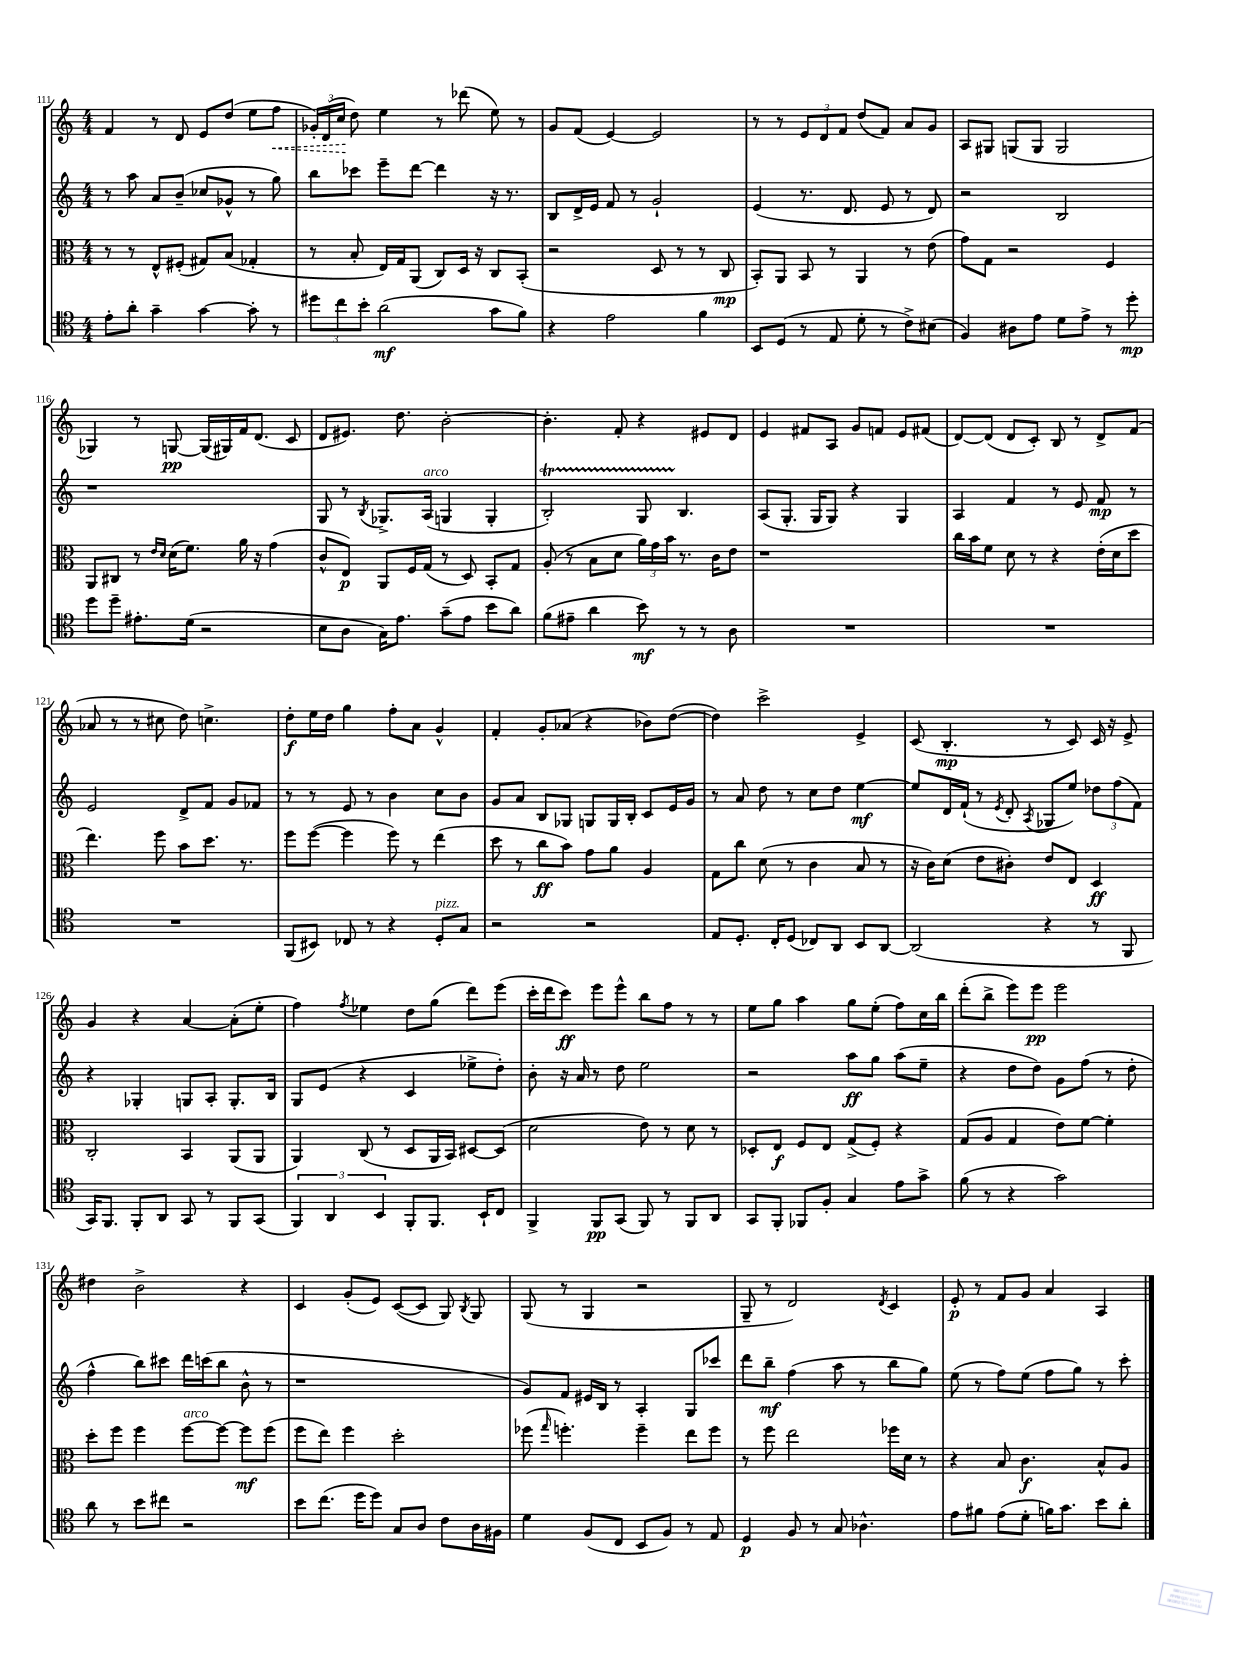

**kern	**kern	**kern	**kern
*staff4	*staff3	*staff2	*staff1
*clefC4	*clefC3	*clefG2	*clefG2
*k[]	*k[]	*k[]	*k[]
*M4/4	*M4/4	*M4/4	*M4/4
8e'\L	8r	8r	4f/
8a'\J	8r	8aa\	.
4g~\	8E^^/L	8a/L	8r
.	(8F#'/J	(8b~/J	8d/
[4g\	8G#/L)	8cc-/L	8e/L
.	(8B/J	8g-^^/J	(8dd/J
8g'\]	4G-'/	8r	8ee\L
8r	.	8gg\)	8ff\J
=	=	=	=
12dd#\L	8r	8bb\L	24g-'/LL)
.	.	.	(24d/
12cc\	.	.	24cc/JJ
.	8B'/	8ccc-\J	8dd\)
12b'\J	.	.	.
(2a\	16E/LL)	8eee~\L	4ee\
.	16G/J	.	.
.	(8AA/J	[8ddd\J	.
.	8C/L)	4ddd\]	8r
.	16D/Jk	.	(8ddd-\
.	16r	.	.
8g\L	8C/L	16r	8ee\)
.	.	8.r	.
8f\J)	(8BB'/J	.	8r
=	=	=	=
4r	2r	8B/L	8g/L
.	.	16d^/L	(8f/J
.	.	16e/JJ	.
2e\	.	8f/	[4e/)
.	.	8r	.
.	8D/	2g`/	2e/]
.	8r	.	.
4f\	8r	.	.
.	8C/	.	.
=	=	=	=
8BB/L	8BB'/L)	(4e/	8r
(8D/J	8AA/J	.	8r
8r	8BB/	8.r	12e/L
.	.	.	12d/
8E/	8r	.	.
.	.	.	12f/J
.	.	8.d/	.
8d'\	4AA/	.	(8dd/L
8r	.	8e/	8f/J)
8c^\L)	8r	8r	8a/L
(8B#\J	(8e\	8d/)	8g/J
=	=	=	=
4F/)	8g\L)	2r	8A/L
.	8G\J	.	8G#/J
8A#\L	2r	.	(8G/L
8e\J	.	.	8G/J
8d\L	.	2B/	2G/
8e^\J	.	.	.
8r	4F/	.	.
8dd'\	.	.	.
=	=	=	=
8dd\L	8AA/L	1r	4G-/)
8dd~\J	8C#/J	.	.
8.e#'\L	8r	.	8r
.	16qqe/LL	.	.
.	16qqd/JJ	.	.
.	(16d\LK	.	[8G/
(16d\Jk	8.f\J)	.	.
2r	.	.	(16G/]LL
.	.	.	16G#/)
.	16a\	.	16f/J
.	16r	.	(8.d/J
.	(4g\	.	.
.	.	.	8c/
=	=	=	=
8B\L	8c^^/L	8G/	8d/L
8A\J	8E/J)	8r	8.e#/J)
.	.	8qB/	.
16G\LK)	8AA/L	8.G-^/L	.
8.e\J	.	.	8.dd\
.	16F/L	.	.
.	(16G/JJ	(16A/Jk	.
(8g~\L	8r	4G/	[2b'\
8e\J	8D/)	.	.
8b\L	8BB'/L	4G'/	.
8a\J)	8G/J	.	.
=	=	=	=
(8f\L	(8A'/	2B'/)	4.b'\]
8e#~\J	8r	.	.
4a\	8B\L	.	.
.	8d\J	.	8f'/
8b\)	24a\LL)	8G/	4r
.	24g\	.	.
.	24b\JJ	.	.
8r	8.r	4.B/	.
8r	.	.	8e#/L
.	16c\LK	.	.
8A\	8e\J	.	8d/J
=	=	=	=
1r	1r	(8A/L	4e/
.	.	8.G'/J	.
.	.	.	8f#/L
.	.	16G/LK	.
.	.	8G/J)	8A/J
.	.	4r	8g/L
.	.	.	8f/J
.	.	4G/	8e/L
.	.	.	(8f#/J
=	=	=	=
1r	16cc\LL	4A/	[8d/L)
.	16b\J	.	.
.	8f\J	.	(8d/]J
.	8d\	4f/	8d/L
.	8r	.	8c'/J)
.	4r	8r	8B/
.	.	8e/	8r
.	(16e'\LL	8f/	8d^/L
.	16d\J	.	.
.	8dd\J	8r	(8f/J
=	=	=	=
1r	4.ee\)	2e/	8a-/
.	.	.	8r
.	.	.	8r
.	8ff\	.	8cc#\
.	8b\L	8d^/L	8dd\)
.	8.dd\J	8f/J	4.cc^\
.	.	8g/L	.
.	8.r	.	.
.	.	8f-/J	.
=	=	=	=
(8FF/L	8ff\L	8r	8dd'\L
8BB#/J)	([8ff\J	8r	16ee\L
.	.	.	16dd\JJ
8C-/	4ff\]	8e/	4gg\
8r	.	8r	.
4r	8ff\)	4b\	8ff'\L
.	8r	.	8a\J
8D'/L	(4ee\	8cc\L	4g^^/
8G/J	.	8b\J	.
=	=	=	=
2r	8dd\	8g/L	4f'/
.	8r	8a/J	.
.	8cc\L	8B/L	8g'/L
.	8b\J)	8G-/J	(8a-/J
2r	8g\L	8G/L	4r
.	8a\J	16G/L	.
.	.	16B'/JJ	.
.	4A/	8c/L	8b-\L)
.	.	16e/L	([8dd\J
.	.	16g/JJ	.
=	=	=	=
8E/L	8G\L	8r	4dd\])
8.D'/J	8cc\J	8a/	.
.	(8d\	8dd\	2ccc^\
16C'/LK	.	.	.
(8D/J	8r	8r	.
8C-/L)	4c\	8cc\L	.
8AA/J	.	8dd\J	.
8BB/L	8B/	[4ee\	4e^/
[8AA/J	8r	.	.
=	=	=	=
(2AA/]	16r	8ee/]L	(8c/
.	16c\LK)	.	.
.	(8d\J	16d/L	4.B'/
.	.	(16f`/JJ	.
.	8e\L	8r	.
.	.	8qe/	.
.	8c#'\J)	8d'/	.
.	.	8qA/	.
4r	8e/L	8G-/L	8r
.	8E/J	8ee/J)	8c/)
8r	4D/	12dd-\L	16c/
.	.	.	16r
.	.	(12ff\	.
8FF/	.	.	8e^/
.	.	12f\J)	.
=	=	=	=
16GG/LK)	2C'/	4r	4g/
8.FF/J	.	.	.
8FF'/L	.	4G-'/	4r
8AA/J	.	.	.
8GG/	4BB/	8G/L	[4a/
8r	.	8A'/J	.
8FF/L	(8AA/L	8.G'/L	(8a'\]L
(8GG/J	8AA/J	.	8ee'\J
.	.	16B/Jk	.
=	=	=	=
6FF/)	4AA/)	8G/L	4ff\)
.	.	(8e/J	.
6AA/	.	.	.
.	.	.	8qff/
.	(8C/	4r	4ee-\
6BB/	.	.	.
.	8r	.	.
8FF'/L	8D/L	4c/	8dd\L
8.FF/J	16AA/L	.	(8gg\J
.	16BB/JJ)	.	.
.	[8D#/L	8ee-^\L	8ddd\L)
16BB`/LK	.	.	.
8C/J	(8D#/]J	8dd'\J)	(8eee\J
=	=	=	=
4FF^/	2d\	8b'\	16ccc'\LL
.	.	.	16ddd\J
.	.	16r	8ccc\J)
.	.	16a/	.
8FF/L	.	8r	8eee\L
(8GG/J	.	8dd\	8eee^^\J
8FF/)	8e\)	2ee\	8bb\L
8r	8r	.	8ff\J
8FF/L	8d\	.	8r
8AA/J	8r	.	8r
=	=	=	=
8GG/L	8D-'/L	2r	8ee\L
8FF'/J	8E/J	.	8gg\J
8FF-/L	8F/L	.	4aa\
8F'/J	8E/J	.	.
4G/	(8G^/L	8aa\L	8gg\L
.	8F'/J)	8gg\J	(8ee'\J
8e\L	4r	(8aa\L	8ff\L)
8g^\J	.	8ee~\J	16cc\L
.	.	.	16bb\JJ
=	=	=	=
(8f\	(8G/L	4r	(8ddd'\L
8r	8A/J	.	8bb^\J
4r	4G/	8dd\L	8eee\L)
.	.	8dd\J)	8eee\J
2g\)	8e\L)	8g\L	2eee\
.	[8f\J	(8ff\J	.
.	4f'\]	8r	.
.	.	8dd'\	.
=	=	=	=
8a\	8dd'\L	4ff^^\	4dd#\
8r	8ff\J	.	.
8b\L	4ff\	8bb\L)	2b^\
8cc#\J	.	8ccc#\J	.
2r	[8ff\L	16ddd\LL	.
.	.	(16ccc\J	.
.	8ff\_J	8bb\J	.
.	8ff\]L	8b^^\	4r
.	(8ff\J	8r	.
=	=	=	=
8b\L	8ff\L	1r	4c/
(8.cc\J	8ee\J)	.	.
.	4ff\	.	(8g'/L
16dd\LK	.	.	.
8dd\J)	.	.	8e/J)
8G/L	2dd'\	.	([8c/L
8A/J	.	.	8c/]J
8c\L	.	.	8G/)
.	.	.	8qB/
16A\L	.	.	8G/
16F#\JJ	.	.	.
=	=	=	=
4d\	(8ff-\	8g/L)	(8G/
.	16qqgg/	.	.
.	4.ff'\)	8f/J	8r
(8F/L	.	16e#/LL	4G/
.	.	16B/JJ	.
8C/J	.	8r	.
8BB/L	4ff~\	4A'/	2r
8F/J)	.	.	.
8r	8ee\L	8G/L	.
8E/	8ff\J	8ccc-/J	.
=	=	=	=
4D/	8r	8ddd\L	8G~/
.	8ff\	8bb~\J	8r
8F/	2ee\	(4ff\	2d/)
8r	.	.	.
8G/	.	8aa\	.
4.A-^^\	.	8r	.
.	.	.	8qd/
.	16ff-\LL	8bb\L	4c/
.	16d\JJ	.	.
.	8r	8gg\J)	.
=	=	=	=
8e\L	4r	(8ee\	8e'/
8f#\J	.	8r	8r
(8e\L	8B/	8ff\L)	8f/L
8d'\J	4.c\	(8ee\J	8g/J
16f\LK)	.	8ff\L	4a/
8.g\J	.	.	.
.	.	8gg\J)	.
8b\L	8B^^/L	8r	4A/
8a'\J	8A/J	8ccc'\	.
==	==	==	==
*-	*-	*-	*-
